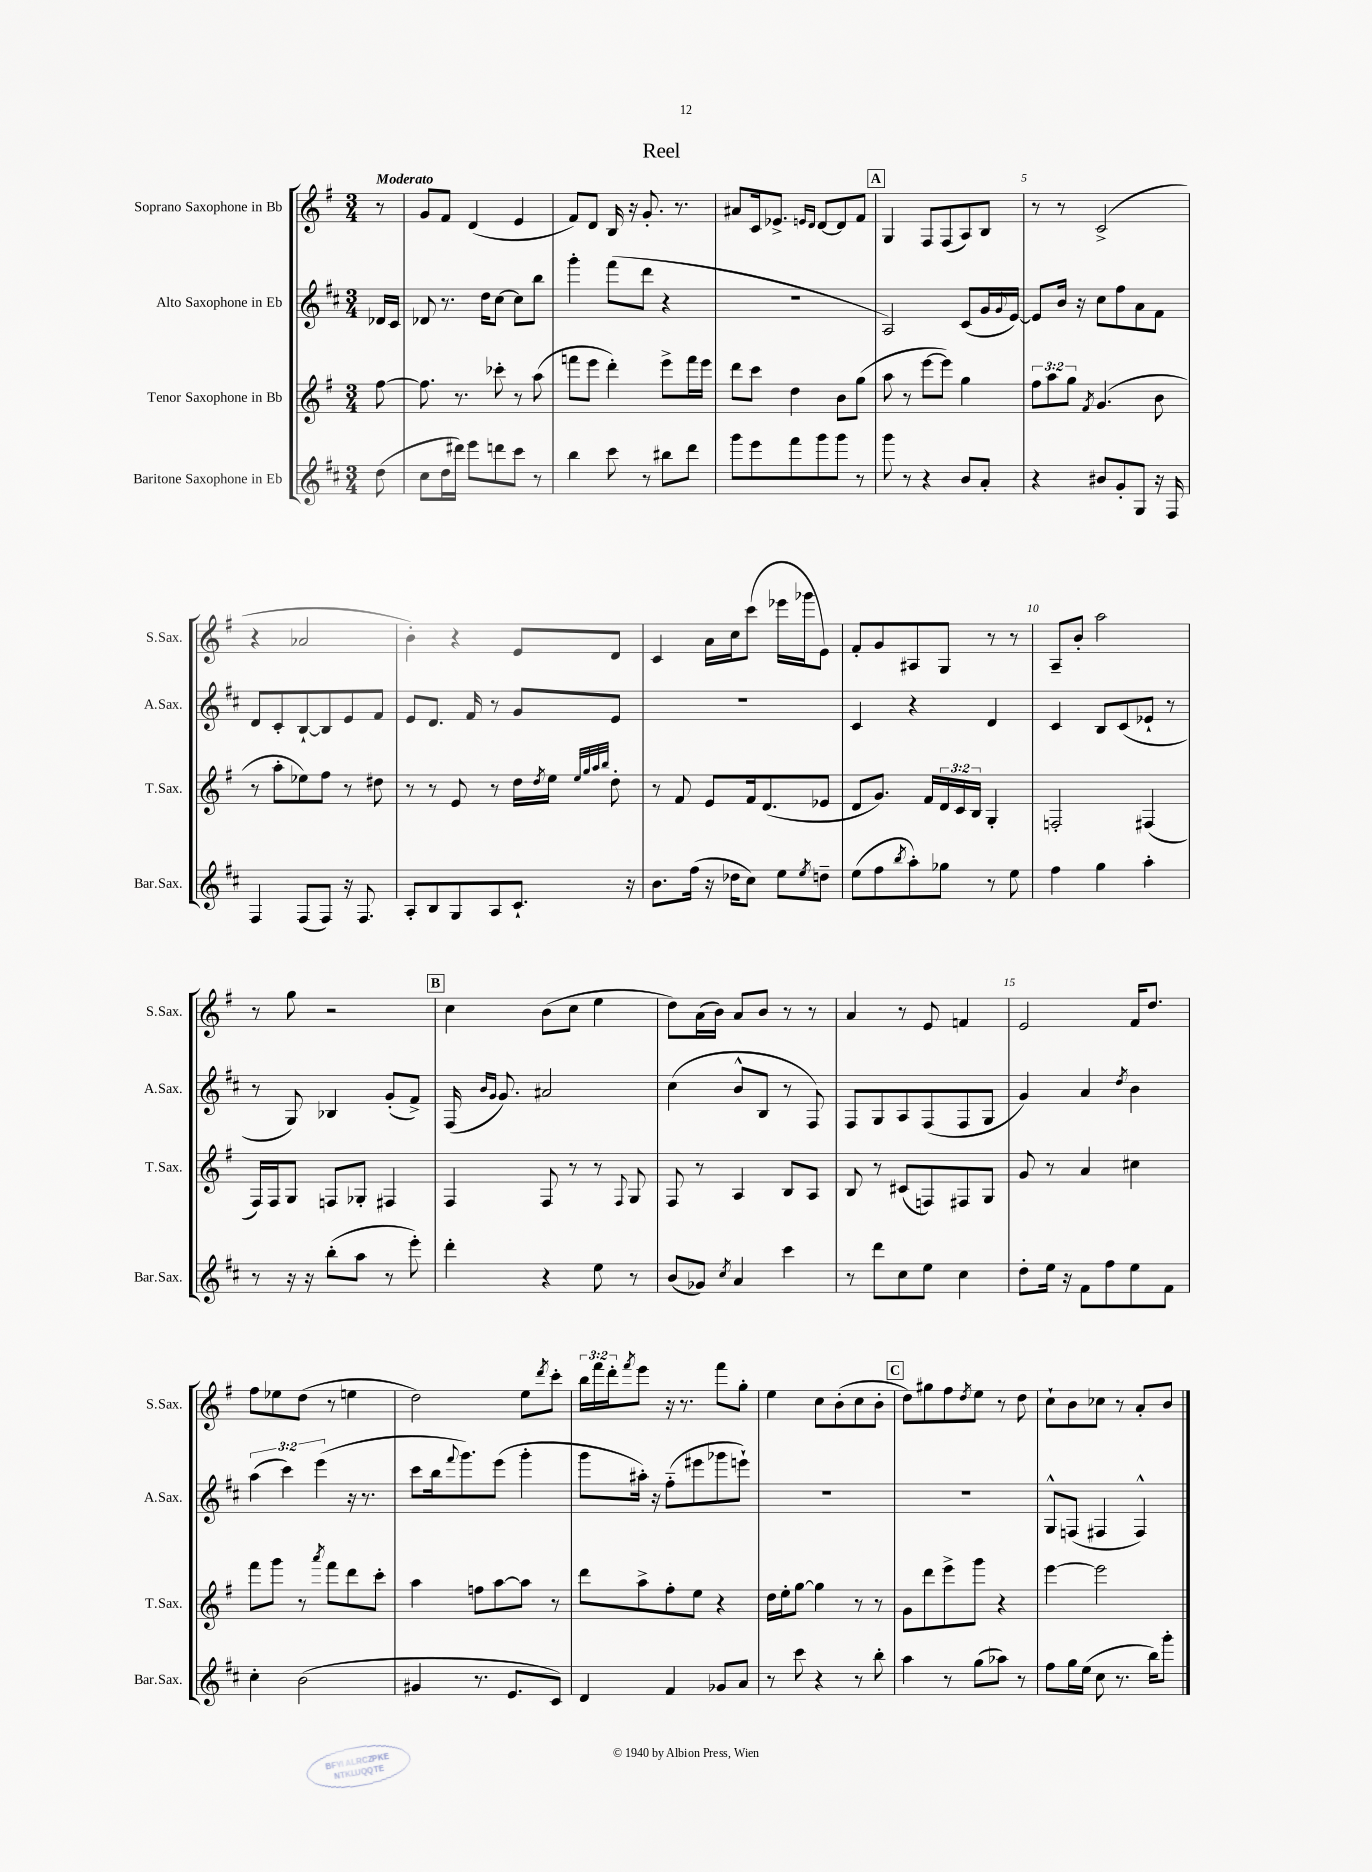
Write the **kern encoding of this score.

**kern	**kern	**kern	**kern
*staff4	*staff3	*staff2	*staff1
*clefG2	*clefG2	*clefG2	*clefG2
*k[f#c#]	*k[f#]	*k[f#c#]	*k[f#]
*M3/4	*M3/4	*M3/4	*M3/4
(8dd	[8ff#	16d-	8r
.	.	16c#	.
=	=	=	=
8cc#	8.ff#]	8d-	8g
16dd	.	8.r	8f#
16ddd#)	8.r	.	.
8eee	.	.	(4d
.	.	16dd	.
8ddd	8ccc-'	[8cc#	.
8ccc#	8r	8cc#]	4e
8r	(8aa	8bb	.
=	=	=	=
4bb	8fff	4ggg'	8f#)
.	8eee	.	8d
8ccc#	4ddd')	(8fff#	16B
.	.	.	16r
8r	.	8ddd	8.g'
8bb#	8eee^	4r	.
.	.	.	8.r
8ddd	16fff	.	.
.	16eee	.	.
=	=	=	=
8ggg	8ddd	2.r	8a#
8eee	8ccc	.	16c
.	.	.	8.e-^
8fff#	4dd	.	.
.	.	.	16qqe
.	.	.	16qqd
8ggg	.	.	[8d
8ggg	8b	.	8d]
8r	(8gg	.	8f#
=	=	=	=
8ggg	8aa	2A)	4G
8r	8r	.	.
4r	[8eee	.	8F#
.	8eee])	.	(8F#
8b	4gg	(8c#	8A)
8a'	.	16g	8B
.	.	8qqg	.
.	.	[16e)	.
=	=	=	=
4r	12ff#	8e]	8r
.	12aa	.	.
.	.	16b	8r
.	12gg	.	.
.	.	16r	.
.	8qf#	.	.
8b#	(4.g	8cc#	(2c^
8g'	.	8ff#	.
8G	.	8a	.
16r	8b	8f#	.
16F#	.	.	.
=	=	=	=
4F#	8r	8d	4r
.	8aa'	8c#'	.
(8F#	8ee-)	[8B`	2a-
8F#)	8ff#	8B]	.
16r	8r	8e	.
8.F#	.	.	.
.	8dd#	8f#	.
=	=	=	=
8A'	8r	8e	4b')
8B	8r	8.d	.
8G	8e	.	4r
.	.	16f#	.
8A	8r	8r	.
8.c#`	16dd	8g	8e
.	8qdd	.	.
.	16ee	.	.
.	32qqee	.	.
.	32qqgg	.	.
.	32qqaa	.	.
.	32qqbb	.	.
.	8dd'	8e	8d
16r	.	.	.
=	=	=	=
8.b	8r	2.r	4c
.	8f#	.	.
(16ff#	.	.	.
16r	8e	.	16a
16dd-	.	.	16cc
8cc#)	16f#	.	(8ccc
.	(8.d	.	.
8ee	.	.	16eee-
.	.	.	16ggg-
8qee	.	.	.
8dd~	8e-	.	8e)
=	=	=	=
(8ee	8d	4c#	8f#'
8ff#	8.g)	.	8g
8qbb	.	.	.
8aa')	.	4r	8A#
.	16f#	.	.
8gg-	24d	.	8G
.	24c	.	.
.	24B	.	.
8r	4G'	4d	8r
8ee	.	.	8r
=	=	=	=
4ff#	2F'	4c#	8A~
.	.	.	8b'
4gg	.	8B	2aa
.	.	(8c#	.
4aa'	(4F#	8e-`	.
.	.	8r	.
=	=	=	=
8r	16F#)	8r	8r
.	16F#	.	.
16r	8G	8G)	8gg
16r	.	.	.
(8bb'	8F	4B-	2r
8aa	8G-'	.	.
8r	4F#	(8g'	.
8eee')	.	8f#^)	.
=	=	=	=
4ddd'	4F#	(16F#	4cc
.	.	16qqb	.
.	.	16qqg	.
.	.	8.g)	.
4r	8F#	2a#	(8b
.	8r	.	8cc
8ee	8r	.	4ee
.	8qqF#	.	.
8r	8G	.	.
=	=	=	=
(8b	8F#	(4cc#	8dd)
8g-)	8r	.	(16a
.	.	.	16b)
8qcc#	.	.	.
4a	4A	8b^^	8a
.	.	8B	8b
4ccc#	8B	8r	8r
.	8A	8F#)	8r
=	=	=	=
8r	8B	8F#	4a
8ddd	8r	8G	.
8cc#	(8c#	8A	8r
8ee	8F)	(8F#	8e
4cc#	8F#	8F#	4f
.	8G	8G	.
=	=	=	=
8dd'	8g	4g)	2e
16ee	8r	.	.
16r	.	.	.
8f#	4a	4a	.
8ff#	.	.	.
.	.	8qdd	.
8ee	4cc#	4b	16f#
.	.	.	8.dd
8f#	.	.	.
=	=	=	=
4cc#'	8fff#	(6aa	8ff#
.	8ggg	.	8ee-
.	.	6ccc#)	.
(2b	8r	.	(8dd
.	.	(6eee	.
.	8qaaa	.	.
.	8fff#	.	8r
.	8ddd	16r	4ee
.	.	8.r	.
.	8ccc'	.	.
=	=	=	=
4g#	4aa	8ccc#	2dd)
.	.	16bb	.
.	.	8qqfff#	.
.	.	8.ggg)	.
8.r	8ff	.	.
.	[8aa	(8eee	.
8.e	.	.	.
.	8aa]	4ggg'	8ee
.	.	.	8qddd
8c#)	8r	.	8ccc'
=	=	=	=
4d	8ddd	8ggg	24bb
.	.	.	24fff#
.	.	.	24ddd'
.	.	.	8qfff#
.	8aa^	16aa#')	8eee
.	.	16r	.
4f#	8ff#'	(8ff#'~	16r
.	.	.	8.r
.	8ee	8eee#	.
8g-	4r	8ggg-	8fff#
8a	.	8eee`)	8gg'
=	=	=	=
8r	16dd	2.r	4ee
.	16ee'	.	.
8ccc#	[8gg	.	.
4r	4gg]	.	8cc
.	.	.	(8b'
8r	8r	.	8cc
8bb'	8r	.	8b'
=	=	=	=
4aa	8g	2.r	8dd)
.	8ddd	.	8gg#
8r	8eee^	.	8ff#
.	.	.	8qdd
(8gg	8ggg	.	8ee
8aa-)	4r	.	8r
8r	.	.	8dd
=	=	=	=
8ff#	[4eee	8G^^	8cc`
16gg	.	(8F	8b
(16ee	.	.	.
8cc#	2eee]	4F#	8cc-
8.r	.	.	8r
.	.	4F#^^)	8a'
16bb)	.	.	.
8ggg'	.	.	8b
==	==	==	==
*-	*-	*-	*-
